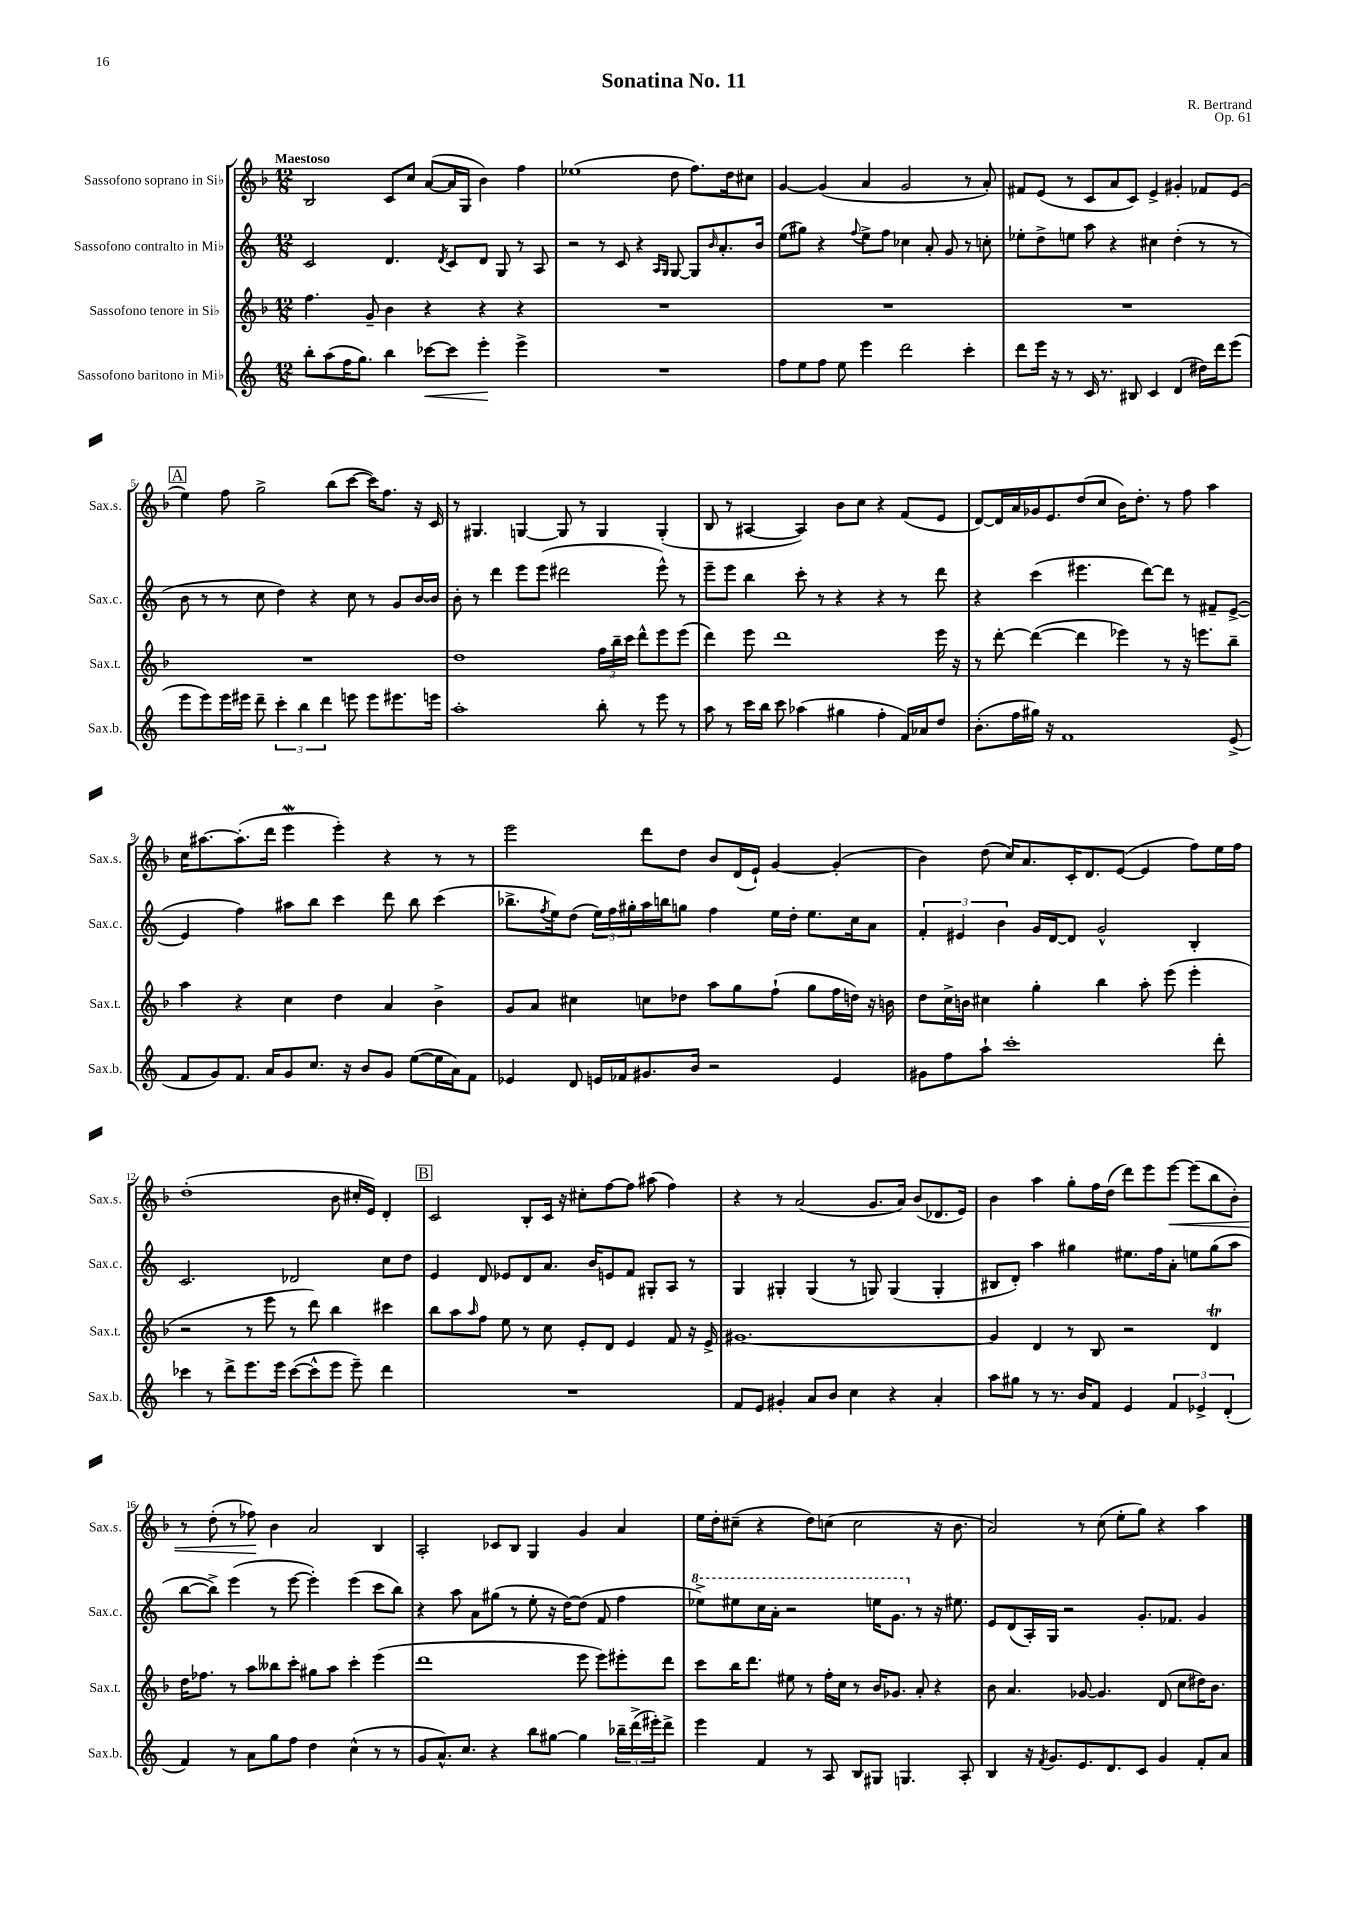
\header { title = "Sonatina No. 11" composer = "R. Bertrand" opus = "Op. 61" }
<<
\new StaffGroup <<
\new Staff = "s0" \with { instrumentName = "Sassofono soprano in Sib" shortInstrumentName = "Sax.s." } {
    \clef treble \key f \major \numericTimeSignature \time 12/8 \tempo "Maestoso"
    bes2 c'8 c''8 a'8~( a'16 g16 bes'4) f''4 |
    ees''1( d''8 f''8.) d''16 cis''8 |
    g'4~ g'4( a'4 g'2 r8 a'8-.) |
    fis'8 e'8( r8 c'8 a'8 c'8) e'4-> gis'4-. fes'8 e'8( |
    \mark \markup { \box "A" } e''4) f''8 g''2-> bes''8( c'''8~ c'''16) f''8. r16 c'16 |
    r8 gis4. g4~ g8 r8 g4 g4-.( |
    bes8 r8 ais4~ ais4) bes'8 c''8 r4 f'8( e'8 |
    d'8~) d'16 a'16 ges'16 e'8. d''8( c''8 bes'16) d''8.-. r8 f''8 a''4 |
    c''16 ais''8.~ ais''8.-.( d'''16 e'''4\mordent e'''4-.) r4 r8 r8 |
    e'''2 d'''8 d''8 bes'8 d'16( e'16-!) g'4~ g'4-.( |
    bes'4) d''8( c''16) a'8. c'16-. d'8. e'8~( e'4 f''8) e''16 f''16 |
    d''1-.( bes'8 cis''16-. e'16) d'4-. |
    \mark \markup { \box "B" } c'2 bes8-. c'16 r16 cis''8-. f''8~ f''8 ais''8( f''4) |
    r4 r8 a'2( g'8. a'16) bes'8( des'8. e'16) |
    bes'4 a''4 g''8-. f''16 d''16( d'''8) e'''8 e'''8~\< e'''8( bes''8 bes'8-.) |
    r8 d''8-.( r8 fes''8\!) bes'4 a'2 bes4 |
    a2-. ces'8 bes8 g4 g'4 a'4 |
    e''16 d''16-. cis''8--( r4 d''8) c''8( c''2 r16 bes'8. |
    a'2) r8 c''8( e''8-. g''8) r4 a''4 \bar "|." |
}
\new Staff = "s1" \with { instrumentName = "Sassofono contralto in Mib" shortInstrumentName = "Sax.c." } {
    \clef treble \key c \major \numericTimeSignature \time 12/8
    c'2 d'4. \acciaccatura { d'8 } c'8 d'8 g8 r8 a8 |
    r2 r8 c'8 r4 \grace { a16 g16 } g8~ g8 \grace { b'16 } a'8.-. b'16 |
    e''8( gis''8) r4 \appoggiatura { f''8 } e''8-> f''8 ces''4 a'8-. g'8 r8 c''8-. |
    ees''8-. d''8-> e''8 a''8 r4 cis''4 d''4-.( r8 r8 |
    \mark \markup { \box "A" } b'8 r8 r8 c''8 d''4) r4 c''8 r8 g'8 b'16~ b'16 |
    b'8-. r8 d'''4 e'''8 e'''8( dis'''2 e'''8-^) r8 |
    e'''8-- e'''8 b''4 c'''8-. r8 r4 r4 r8 d'''8 |
    r4 c'''4( eis'''4. d'''8~) d'''8 r8 fis'8-- e'8~->( |
    e'4 f''4) ais''8 b''8 c'''4 d'''8 b''8 c'''4( |
    bes''8.-> \acciaccatura { f''8 } e''16) d''8( \tuplet 3/2 { e''16) f''16 gis''16-. } a''16 b''16 g''8 f''4 e''16 d''16-. e''8. c''16 a'8 |
    \tuplet 3/2 { f'4-. eis'4 b'4 } g'16 d'16~ d'8 g'2-^ b4-. |
    c'2. des'2 c''8 d''8 |
    \mark \markup { \box "B" } e'4 d'8 ees'8 d'8 a'8. b'16 e'8 f'8 gis8-. a8 r8 |
    g4 gis4-. gis4( r8 g8) g4( g4-. |
    bis8 d'8-.) a''4 gis''4 eis''8. f''16 a'8-. e''8 gis''8( a''8 |
    b''8~ b''8->) e'''4( r8 e'''8~ e'''4-.) e'''4( c'''8 b''8) |
    r4 a''8 a'8 gis''8( r8 e''8-. r16 d''16~) d''8( f'8 f''4 |
    \ottava #1 ees'''8->) eis'''8 c'''16 a''16-. r2 e'''16 g''8. \ottava #0 r8 r16 eis''8. |
    e'8 d'8( a16-.) g16 r2 g'8.-. fes'8. g'4 \bar "|." |
}
\new Staff = "s2" \with { instrumentName = "Sassofono tenore in Sib" shortInstrumentName = "Sax.t." } {
    \clef treble \key f \major \numericTimeSignature \time 12/8
    f''4. g'8-- bes'4 r4 r4 r4 |
    R1. |
    R1. |
    R1. |
    \mark \markup { \box "A" } R1. |
    d''1 \tuplet 3/2 { f''16 bes''16-- c'''16 } d'''8-^ e'''8 e'''8( |
    d'''4) e'''8 d'''1 e'''16 r16 |
    r8 d'''8~-. d'''4~( d'''4 ees'''4) r8 r16 e'''8. bes''8-- |
    a''4 r4 c''4 d''4 a'4 bes'4-> |
    g'8 a'8 cis''4 c''8 des''8 a''8 g''8 f''8-!( g''8 f''16 d''16) r16 b'16 |
    d''8 c''16-> b'16 cis''4 g''4-. bes''4 a''8-. e'''8( e'''4-. |
    r2 r8 e'''8 r8 d'''8) bes''4 cis'''4 |
    \mark \markup { \box "B" } bes''8 a''8 \grace { a''16 } f''8 e''8 r8 c''8 e'8-. d'8 e'4 f'8 r16 e'16-> |
    gis'1.~ |
    gis'4 d'4 r8 bes8 r2 d'4\trill |
    d''16 fes''8. r8 a''8 beses''8 c'''8-. gis''8 a''8 c'''4-. e'''4( |
    d'''1 e'''8 e'''8) eis'''8-. d'''8 |
    c'''8 bes''16 d'''8. eis''8 r8 f''16-. c''16 r8 bes'16 ges'8. a'8-. r4 |
    bes'8 a'4. ges'8~ ges'4. d'8( c''8 dis''16) bes'8. \bar "|." |
}
\new Staff = "s3" \with { instrumentName = "Sassofono baritono in Mib" shortInstrumentName = "Sax.b." } {
    \clef treble \key c \major \numericTimeSignature \time 12/8
    b''8-. a''8( f''16 g''8.) b''4 ces'''8~\< ces'''8 e'''4-.\! e'''4-> |
    R1. |
    f''8 e''8 f''8 e''8 e'''4 d'''2 c'''4-. |
    d'''8 e'''16 r16 r8 c'16 r8. bis8 c'4 d'4( dis''16) d'''16 e'''8( |
    \mark \markup { \box "A" } e'''8 e'''8) e'''16 eis'''16 d'''8-- \tuplet 3/2 { c'''4-. b''4 d'''4 } e'''8 e'''8 eis'''8. e'''16 |
    a''1-. b''8-. r8 e'''8 r8 |
    a''8 r8 c'''16 b''16 c'''8 aes''4( gis''4 f''4-. f'16) aes'16 d''8 |
    b'8.-.( f''16 gis''16) r16 f'1 e'8->( |
    f'8 g'8) f'8. a'16 g'8 c''8. r16 b'8 g'8 e''8~( e''16 a'16) f'8 |
    ees'4 d'8 e'16 fes'16 gis'8. b'16 r2 e'4 |
    gis'8 f''8 a''8-! c'''1-. d'''8-. |
    ces'''4 r8 d'''8-> e'''8. e'''16 ces'''8~( ces'''8-^ e'''8 e'''8--) d'''4 |
    \mark \markup { \box "B" } R1. |
    f'8 e'8 gis'4-. a'8 b'8 c''4 r4 a'4-. |
    a''8 gis''8 r8 r8. b'16 f'8 e'4 \tuplet 3/2 { f'4 ees'4-> d'4-.( } |
    f'4) r8 a'8 g''8 f''8 d''4 c''4-^( r8 r8 |
    g'8 a'8.-^) c''8. r4 b''8 gis''8~ gis''4 \tuplet 3/2 { bes''16-- d'''16->( eis'''16-.) } d'''8-> |
    e'''4 f'4 r8 a8 b8 gis8 g4. a8-. |
    b4 r16 \acciaccatura { f'8 } g'8. e'8. d'8. c'8 g'4 f'8-. a'8 \bar "|." |
}
>>
>>
